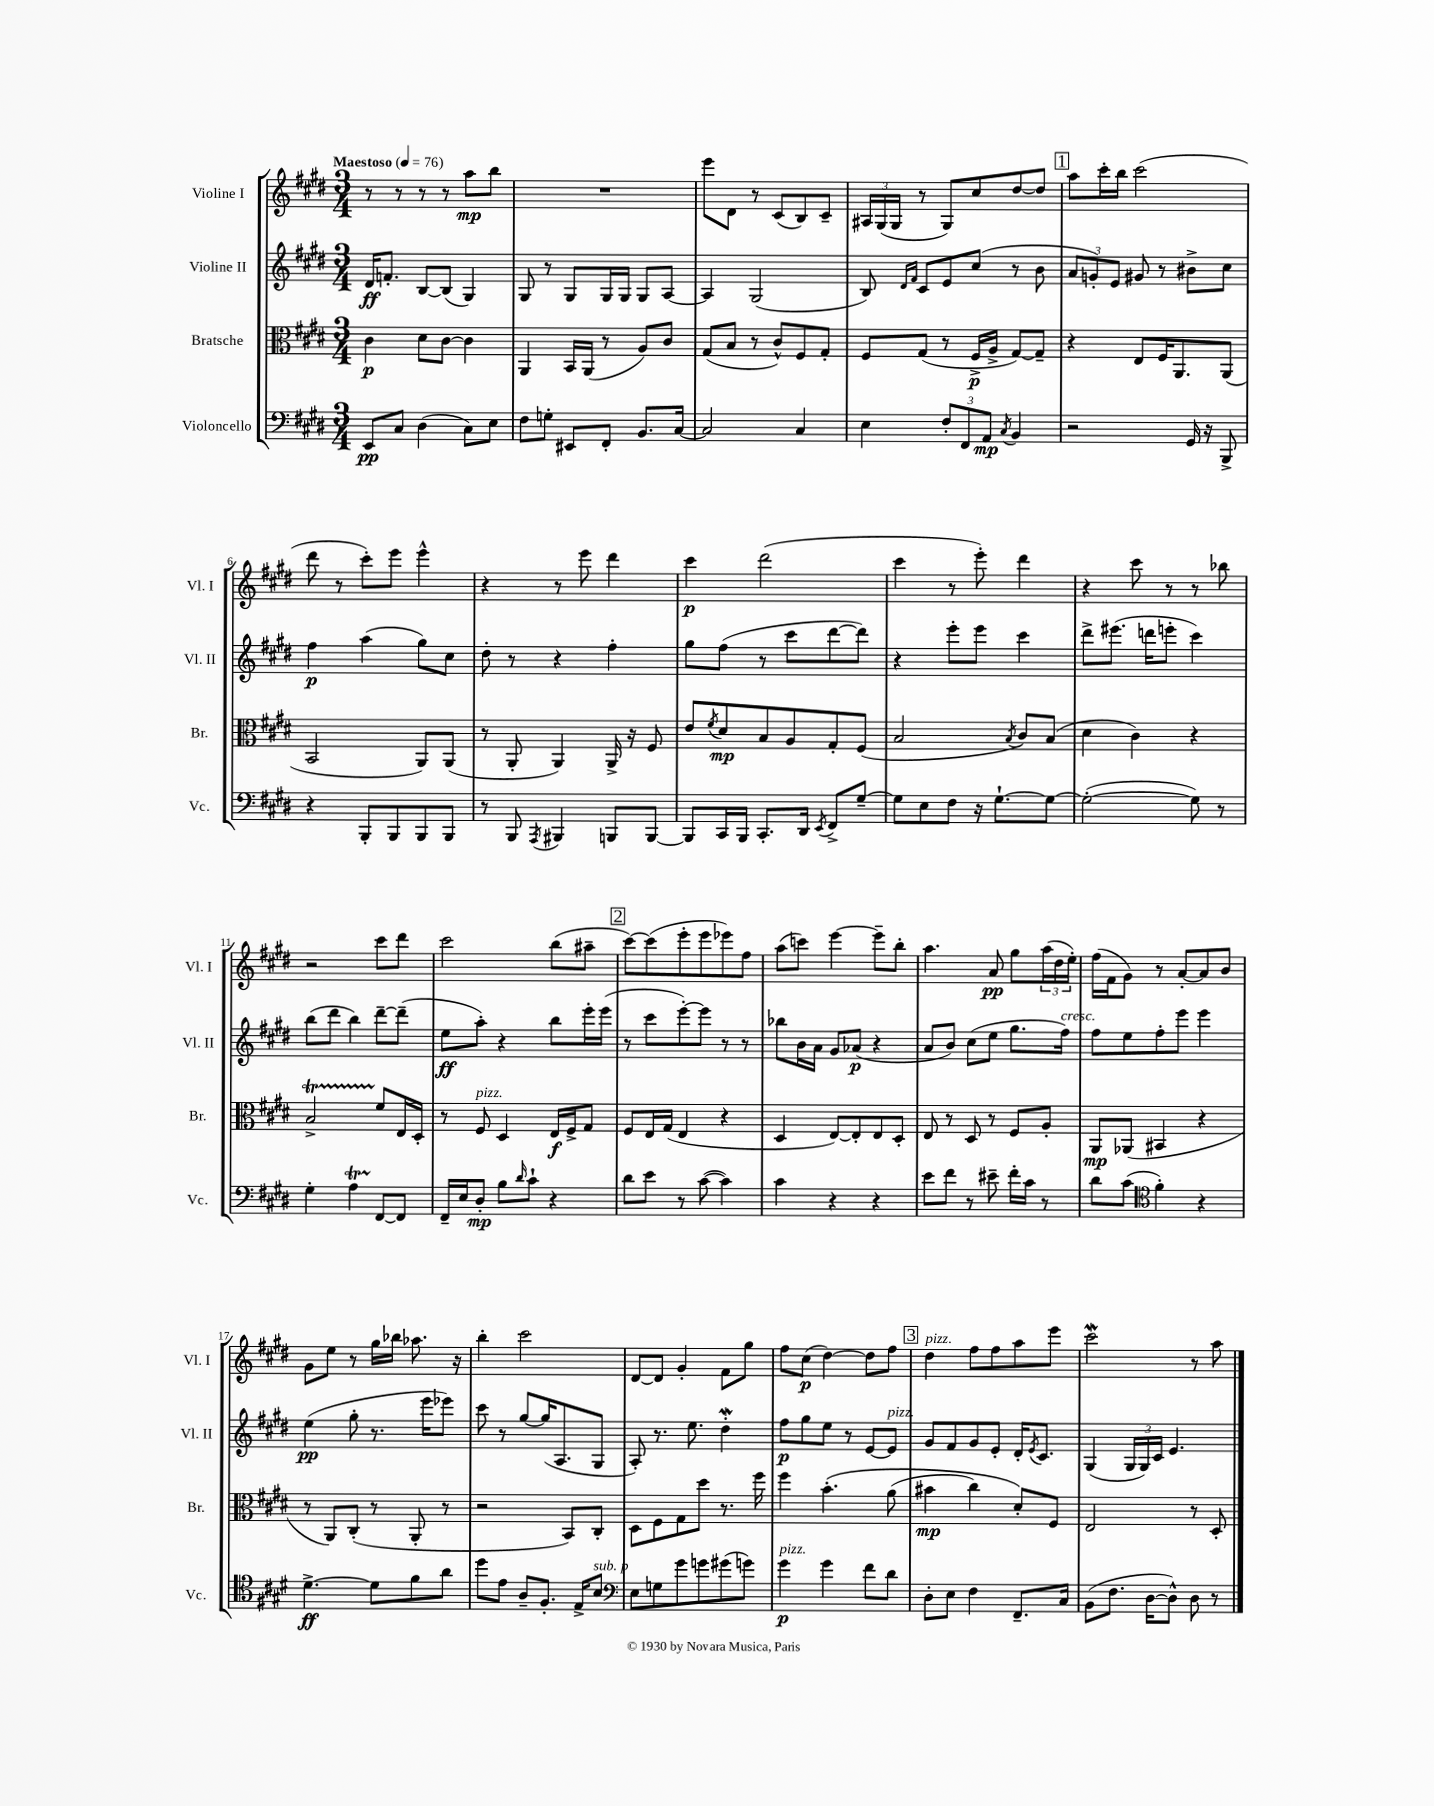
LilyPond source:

<<
\new StaffGroup <<
\new Staff = "s0" \with { instrumentName = "Violine I" shortInstrumentName = "Vl. I" } {
    \clef treble \key e \major \numericTimeSignature \time 3/4 \tempo "Maestoso" 4 = 76
    r8 r8 r8 r8 a''8\mp b''8 |
    R2. |
    e'''8 dis'8 r8 cis'8( b8) cis'8-- |
    \tuplet 3/2 { ais16 gis16( gis16 } r8 gis8) cis''8 dis''8~ dis''8 |
    \mark \markup { \box "1" } a''8 cis'''16-. b''16 cis'''2( |
    dis'''8 r8 cis'''8-.) e'''8 e'''4-^ |
    r4 r8 e'''8 dis'''4 |
    cis'''4\p dis'''2( |
    cis'''4 r8 e'''8-.) dis'''4 |
    r4 cis'''8 r8 r8 bes''8 |
    r2 cis'''8 dis'''8 |
    cis'''2 b''8( ais''8-- |
    \mark \markup { \box "2" } cis'''8~) cis'''8( e'''8-. e'''8 ees'''8) fis''8 |
    a''8( c'''8) e'''4~ e'''8-- b''8-. |
    a''4. a'8\pp gis''8 \tuplet 3/2 { a''16( dis''16 e''16-.) } |
    fis''16( fis'16 gis'8) r8 a'8~-. a'8 b'8 |
    gis'8 e''8 r8 gis''16 bes''16 aes''8. r16 |
    b''4-. cis'''2 |
    dis'8~ dis'8 gis'4-. fis'8 gis''8 |
    fis''8 cis''8\p( dis''4~) dis''8 fis''8 |
    \mark \markup { \box "3" } dis''4^\markup { \italic "pizz." } fis''8 fis''8 a''8 e'''8 |
    cis'''2\mordent r8 a''8 \bar "|." |
}
\new Staff = "s1" \with { instrumentName = "Violine II" shortInstrumentName = "Vl. II" } {
    \clef treble \key e \major \numericTimeSignature \time 3/4
    dis'16\ff f'8.-. b8~ b8( gis4) |
    gis8 r8 gis8 gis16 gis16 gis8 a8~ |
    a4 gis2( |
    b8) \grace { dis'16 fis'16 } cis'8 e'8 cis''8( r8 b'8 |
    \mark \markup { \box "1" } \tuplet 3/2 { a'8 g'8-.) e'8 } gis'8 r8 bis'8-> cis''8 |
    fis''4\p a''4( gis''8) cis''8 |
    dis''8-. r8 r4 fis''4-. |
    gis''8 fis''8( r8 cis'''8 dis'''8~ dis'''8) |
    r4 e'''8-. e'''8 cis'''4 |
    dis'''8-> eis'''8.( d'''16 e'''8-. cis'''4) |
    b''8( dis'''8 b''4) dis'''8~-- dis'''8--( |
    e''8\ff a''8-.) r4 b''8 e'''16-. e'''16( |
    \mark \markup { \box "2" } r8 cis'''8 e'''8~-.) e'''8 r8 r8 |
    bes''8 b'16 a'16 gis'8 aes'8\p( r4 |
    a'8 b'8) cis''8( e''8 gis''8. fis''16^\markup { \italic "cresc." }) |
    fis''8 e''8 fis''8-. e'''8 e'''4 |
    e''4\pp( gis''8-. r8. e'''16 ees'''8) |
    cis'''8 r8 gis''8~ gis''16( a8. gis8 |
    a8-.) r8. e''8. dis''4-.\mordent |
    fis''8\p gis''8 e''8 r8 e'8~ e'8^\markup { \italic "pizz." } |
    \mark \markup { \box "3" } gis'8 fis'8 gis'8 e'8-. dis'16-. \acciaccatura { e'8 } cis'8. |
    gis4( \tuplet 3/2 { gis16 gis16) cis'16 } e'4. \bar "|." |
}
\new Staff = "s2" \with { instrumentName = "Bratsche" shortInstrumentName = "Br." } {
    \clef alto \key e \major \numericTimeSignature \time 3/4
    cis'4\p dis'8 cis'8~ cis'4 |
    a,4 b,16 a,16( r8 a8) cis'8 |
    gis8( b8 r8 cis'8-^) fis8 gis8-. |
    fis8 gis8( r8 fis16->\p a16-> gis8~) gis8-- |
    \mark \markup { \box "1" } r4 e8 fis16 a,8. a,8( |
    b,2 a,8) a,8( |
    r8 a,8-. a,4) a,16-> r16 fis8 |
    e'8 \acciaccatura { fis'8 } dis'8\mp b8 a8 gis8-. fis8( |
    b2 \acciaccatura { b8 } cis'8) b8( |
    dis'4 cis'4) r4 |
    b2->\startTrillSpan fis'8\stopTrillSpan e16 dis16-. |
    r8 fis8^\markup { \italic "pizz." } dis4 e16\f fis16-> gis8 |
    \mark \markup { \box "2" } fis8 e16 gis16( e4 r4 |
    dis4 e8~) e8-. e8 dis8-. |
    e8 r8 dis8 r8 fis8 a8-. |
    a,8\mp aes,8( bis,4 r4 |
    r8 a,8) cis8-.( r8 a,8-. r8 |
    r2 b,8) cis8-. |
    dis8 fis8 gis8 dis''8 r8. fis''16 |
    fis''4 b'4.-.\( a'8( |
    \mark \markup { \box "3" } bis'4\mp cis''4) dis'8-.\) fis8 |
    e2 r8 dis8-. \bar "|." |
}
\new Staff = "s3" \with { instrumentName = "Violoncello" shortInstrumentName = "Vc." } {
    \clef bass \key e \major \numericTimeSignature \time 3/4
    e,8\pp cis8 dis4( cis8) e8 |
    fis8 g8-. eis,8 fis,8-. b,8. cis16~ |
    cis2 cis4 |
    e4 \tuplet 3/2 { fis8-. fis,8 a,8\mp } \acciaccatura { cis8 } b,4 |
    \mark \markup { \box "1" } r2 gis,16 r16 b,,8-> |
    r4 b,,8-. b,,8 b,,8 b,,8 |
    r8 b,,8 \acciaccatura { a,,8 } bis,,4 b,,8 b,,8~ |
    b,,8 cis,16 b,,16 cis,8.-. dis,16 \acciaccatura { e,8 } fis,8-> gis8~-- |
    gis8 e8 fis8 r16 gis8.~-! gis8~ |
    gis2~-.( gis8) r8 |
    gis4-. a4\startTrillSpan fis,8~\stopTrillSpan fis,8 |
    fis,16-- e16 dis8-.\mp b8 \grace { dis'16 } cis'8-! r4 |
    \mark \markup { \box "2" } dis'8 e'8 r8 cis'8~( cis'4) |
    cis'4 r4 r4 |
    e'8 fis'8 r8 eis'8-- fis'16-. cis'16 r8 |
    dis'8 cis'8( \clef tenor fis'4-.) r4 |
    dis'4.~->\ff dis'8 fis'8 a'8 |
    dis''8 e'8 a8-- fis8.-. e16-> b8^\markup { \italic "sub. p" } |
    \clef bass e8 g8 gis'8 g'8 gis'8( g'8) |
    gis'4\p^\markup { \italic "pizz." } gis'4 fis'8 dis'8 |
    \mark \markup { \box "3" } dis8-. e8 fis4 fis,8.-- cis16 |
    b,8( fis8. dis16~ dis8-^) dis8 r8 \bar "|." |
}
>>
>>
